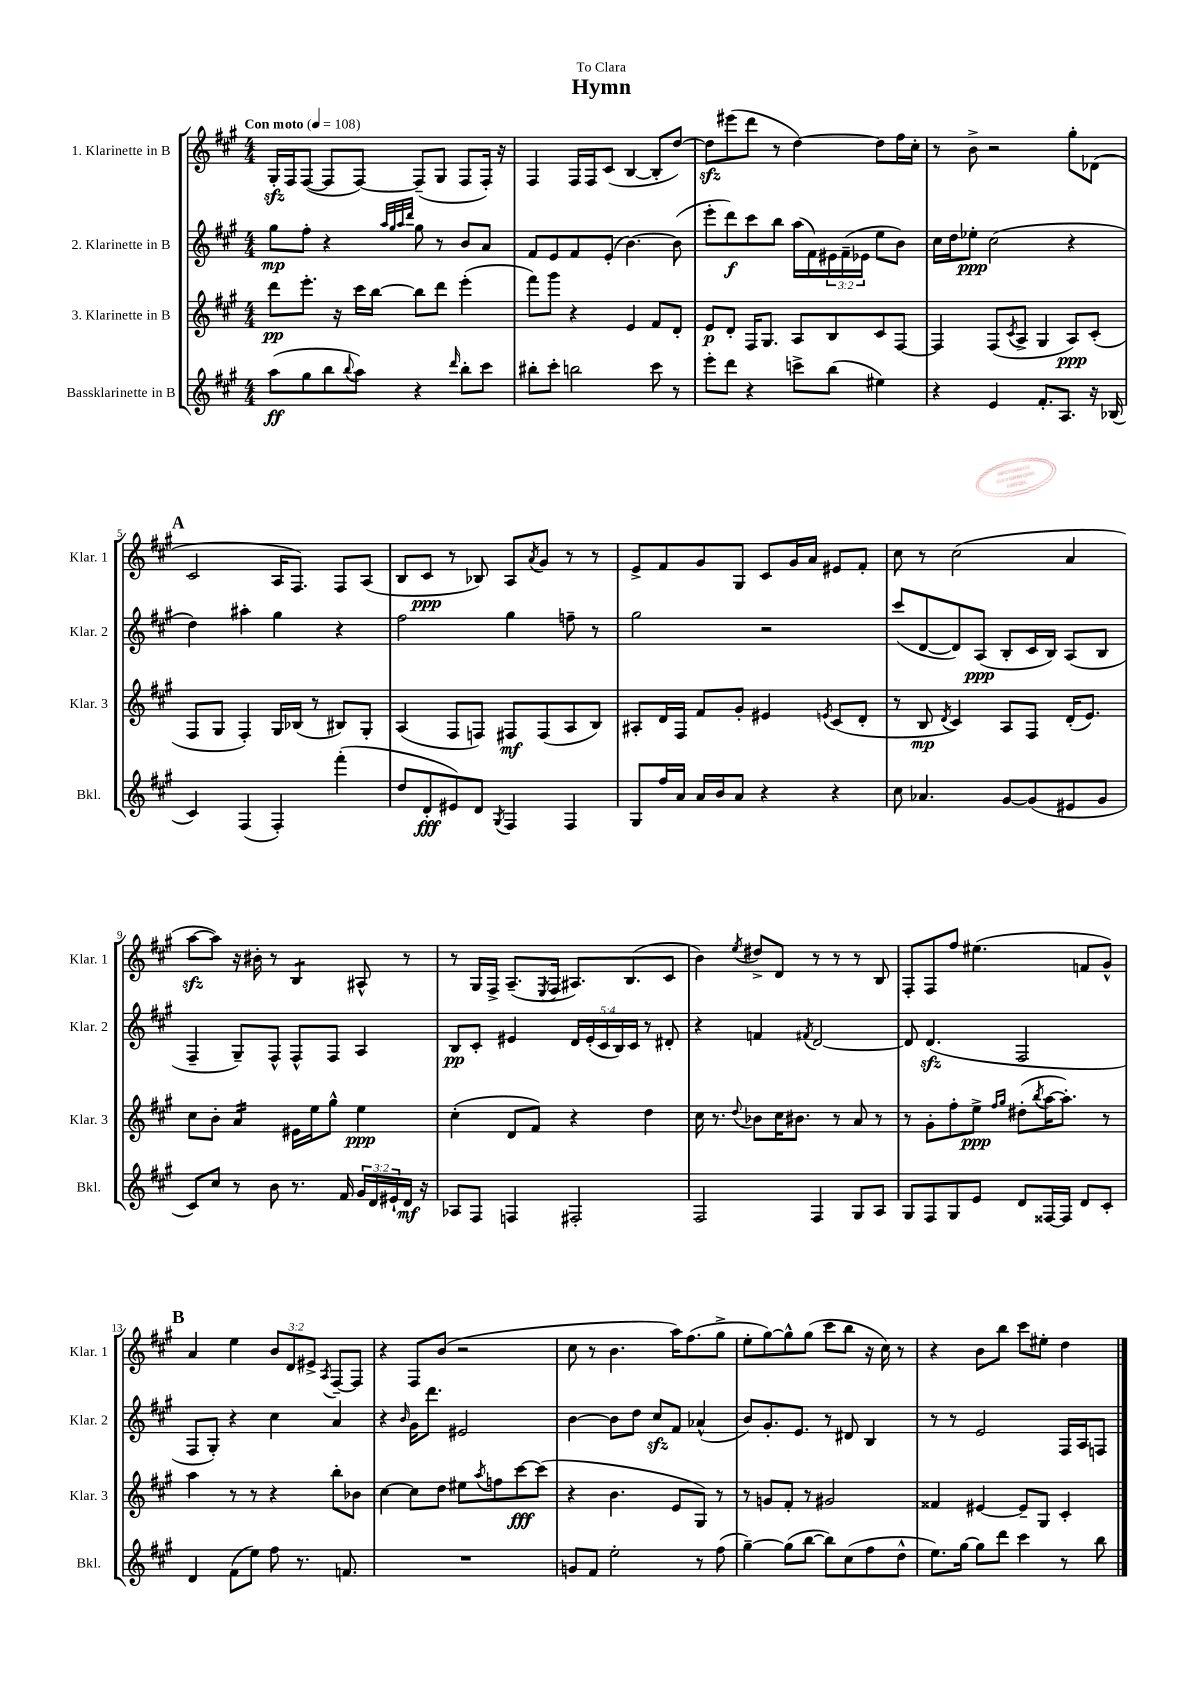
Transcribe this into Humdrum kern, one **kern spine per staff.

**kern	**kern	**kern	**kern
*staff4	*staff3	*staff2	*staff1
*clefG2	*clefG2	*clefG2	*clefG2
*k[f#c#g#]	*k[f#c#g#]	*k[f#c#g#]	*k[f#c#g#]
*M4/4	*M4/4	*M4/4	*M4/4
*MM108	*MM108	*MM108	*MM108
(8aa	8ddd	8gg#	16G#'
.	.	.	16F#
8gg#	8.eee'	8ff#'	([8F#
8bb	.	4r	8F#]
.	16r	.	.
8qqbb	.	.	.
8aa)	16ccc#	.	[8F#)
.	[16bb	.	.
.	.	32qqaa	.
.	.	32qqgg#	.
.	.	32qqaa	.
.	.	32qqddd	.
4r	8bb]	8gg#	(8F#~]
.	8ddd	8r	8G#
16qqddd	.	.	.
8bb'	(4eee'	8b	8F#
8ccc#	.	8a	16F#')
.	.	.	16r
=	=	=	=
8bb#'	8fff#)	8f#	4F#
8ccc#'	8ggg#	8e	.
2bb	4r	8f#	16F#
.	.	.	16F#
.	.	(8e'	(8c#
.	4e	[4.b)	[4B
8ccc#	8f#	.	8B']
8r	8d'	(8b]	[8dd)
=	=	=	=
8eee'	8e	8eee'	8dd]
8ddd	8d'	8ddd)	(8eee#
4r	16F#	8ccc#	8ddd
.	8.G#	.	.
.	.	8bb	8r
8ccc^	8A	(16aa	[4dd)
.	.	16f#)	.
(8bb	8B	24e#	.
.	.	(24f#~	.
.	.	24e-	.
4ee#)	8c#	8ee	8dd]
.	[8F#	8b)	16ff#
.	.	.	16cc#'
=	=	=	=
4r	4F#]	16cc#	8r
.	.	16dd	.
.	.	8ee-'	8b^
4e	(8F#	(2cc#	2r
.	8qc#	.	.
.	8A^	.	.
8.f#'	4G#	.	.
8.A	.	.	.
.	8A)	4r	8gg#'
16r	(8c#'	.	(8d-
(16B-	.	.	.
=	=	=	=
4c#)	8F#	4dd)	2c#
.	8G#	.	.
(4F#	4F#')	4aa#'	.
4F#')	16G#	4gg#	16A
.	(16B-	.	8.F#)
.	8r	.	.
(4fff#'	8B#)	4r	8F#
.	8G#'	.	(8A
=	=	=	=
8dd	(4A	2ff#	8B
8d'	.	.	8c#
8e#)	8F#	.	8r
8d	8F)	.	8B-)
8qG#	.	.	.
4F#	8F#	4gg#	8A
.	.	.	8qa
.	(8F#	.	8g#
4F#	8A	8ff~	8r
.	8B)	8r	8r
=	=	=	=
8G#	8A#'	2gg#	8e^
16ff#	16d	.	8f#
16a	16F#	.	.
16a	8f#	.	8g#
16b	.	.	.
8a	8g#'	.	8G#
4r	4e#	2r	8c#
.	.	.	16g#
.	.	.	16a
.	8qe	.	.
4r	(8c#	.	8e#
.	8d'	.	8f#'
=	=	=	=
8cc#	8r	(8ccc#	8cc#
4.a-	8B	[8d	8r
.	8qd	.	.
.	4c#)	8d])	(2cc#
.	.	(8A	.
[8g#	8A	8B'	.
(8g#]	8F#	16c#	.
.	.	16B)	.
8e#	(16d'	(8A	4a
.	8.e)	.	.
8g#	.	8B	.
=	=	=	=
8c#)	8cc#	4F#~	[8aa
8cc#	8b'	.	8aa])
8r	4a	8G#~)	16r
.	.	.	16b#'
8b	.	8F#^^	8r
8.r	16e#	8F#^^	4B
.	16ee	.	.
.	8gg#^^	8F#	.
16f#	.	.	.
24g#	4ee	4A	8A#^^
24d	.	.	.
24e#`	.	.	.
16d	.	.	8r
16r	.	.	.
=	=	=	=
8A-	(4cc#'	8B	8r
8F#	.	8c#'	16G#
.	.	.	16F#^
4F	8d	4e#	(8.A~
.	8f#)	.	.
.	.	.	8qE
.	.	.	16F#
2F#'	4r	20d	8.A#)
.	.	(20e#'	.
.	.	20c#	.
.	.	20B)	.
.	.	.	(8.B
.	.	20c#	.
.	4dd	8r	.
.	.	8d#'	8c#
=	=	=	=
2F#	16cc#	4r	4b)
.	8.r	.	.
.	8qqdd	.	8qee
.	8b-	4f	8dd#^
.	16cc#	.	8d
.	8.b#	.	.
.	.	8qf#	.
4F#	.	[2d	8r
.	8r	.	8r
8G#	8a	.	8r
8A	8r	.	8B
=	=	=	=
8G#	8r	8d]	8F#'
8F#	8g#'	(4.d	8F#
8G#	8ff#'	.	8ff#
8e	8ee^	.	(4.ee#
.	16qqff#	.	.
.	16qqgg#	.	.
8d	(8dd#'	2F#	.
.	8qbb	.	.
[16F##	[16aa	.	.
16F##]	8.aa'])	.	.
8d	.	.	8f
8c#'	8r	.	8g#^^)
=	=	=	=
4d	4aa	8F#	4a
.	.	8G#')	.
(8f#	8r	4r	4ee
8ee)	8r	.	.
8ff#	4r	4cc#	12b
.	.	.	12d
8.r	.	.	.
.	.	.	12e#^
.	.	.	8qA
.	8bb'	4a	[8F#~
8.f	.	.	.
.	8b-	.	8F#]
=	=	=	=
1r	[4cc#	4r	4r
.	.	16qqb	.
.	8cc#]	16g#	8F#
.	.	8.ddd	.
.	8dd	.	(8b
.	8ee#	2e#	2r
.	8qaa	.	.
.	8ff	.	.
.	[8ccc#	.	.
.	(8ccc#]	.	.
=	=	=	=
8g	4r	[4b	8cc#
8f#	.	.	8r
2ee'	4.b	8b]	4.b
.	.	8dd	.
.	.	8cc#	.
.	8e	8f#	16aa)
.	.	.	(8.ff#
8r	8G#)	(4a-^^	.
(8ff#	8r	.	8gg#^
=	=	=	=
[4gg#~)	8r	8b)	8ee'
.	8g	8.g#'	[8gg#)
(8gg#]	8f#'	.	8gg#^^]
.	.	8.e	.
[8bb	8r	.	(8gg#
8bb])	2g#	8r	8ccc#
(8cc#	.	8d#	8bb
8ff#	.	4B	16r
.	.	.	16cc#)
8dd^^	.	.	8r
=	=	=	=
8.ee)	4f##	8r	4r
.	.	8r	.
[16gg#	.	.	.
8gg#]	[4e#	2e	8b
8ddd	.	.	8bb
4ccc#	8e#~]	.	8ccc#
.	8G#	.	8ee#'
8r	4c#'	16F#	4dd
.	.	16A	.
8bb	.	8F	.
==	==	==	==
*-	*-	*-	*-
